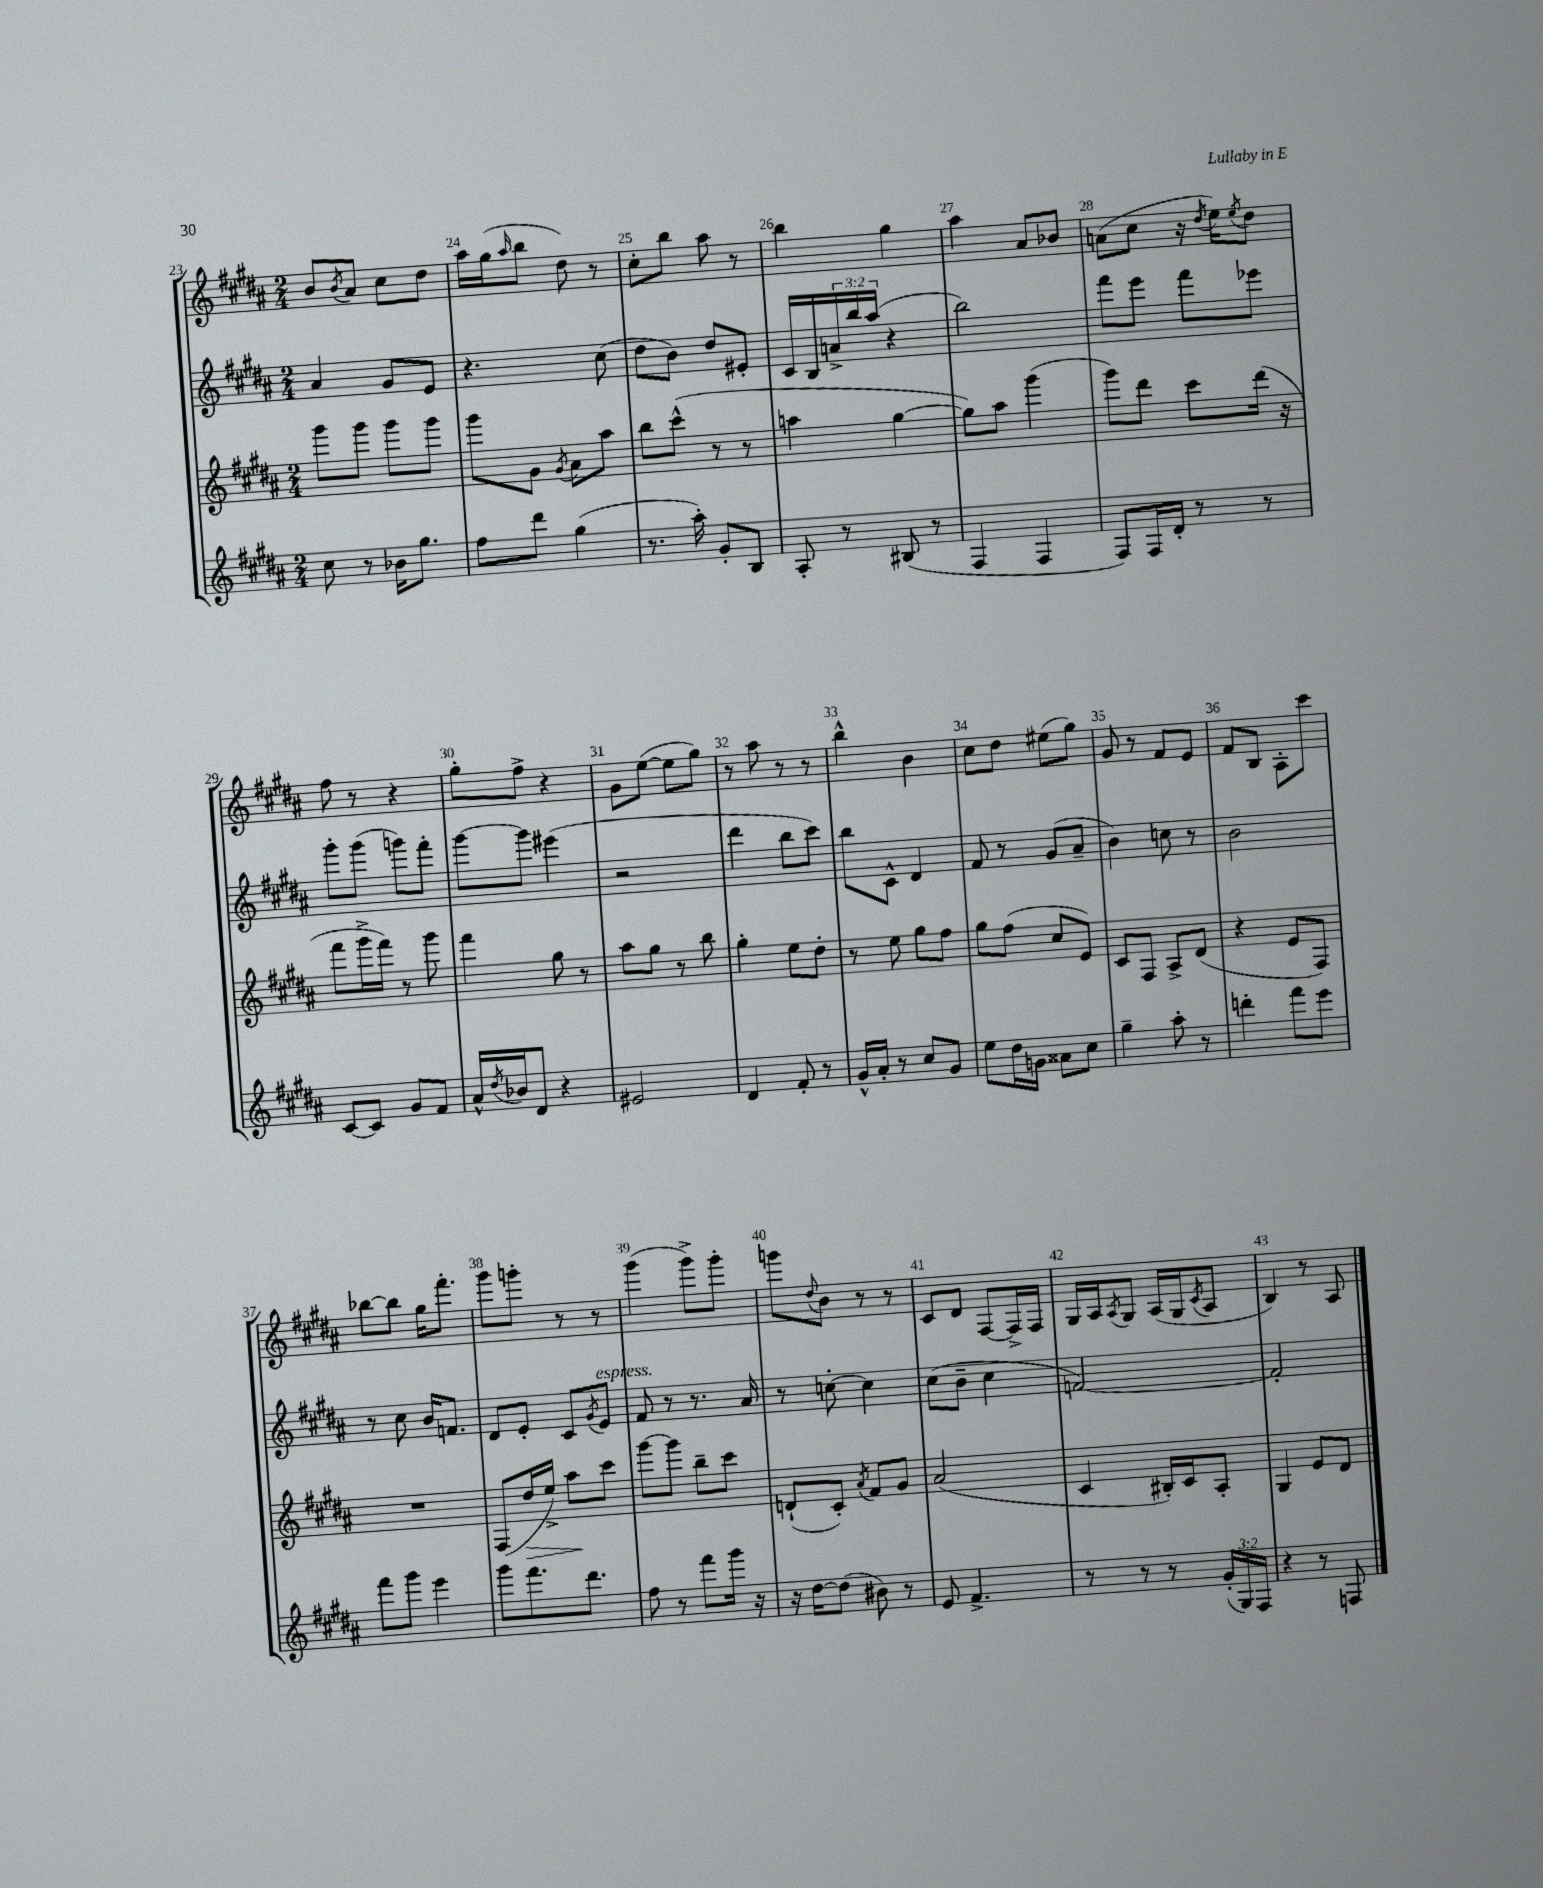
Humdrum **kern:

**kern	**kern	**kern	**kern
*staff4	*staff3	*staff2	*staff1
*clefG2	*clefG2	*clefG2	*clefG2
*k[f#c#g#d#a#]	*k[f#c#g#d#a#]	*k[f#c#g#d#a#]	*k[f#c#g#d#a#]
*M2/4	*M2/4	*M2/4	*M2/4
8cc#	8ggg#	4a#	8b
.	.	.	8qb
8r	8ggg#	.	8a#
16b-	8ggg#	8g#	8cc#
8.gg#	.	.	.
.	8ggg#	8e	8dd#
=	=	=	=
8ff#	8ggg#	4.r	16aa#
.	.	.	(16gg#
.	.	.	16qqaa#
8ddd#	8g#	.	8bb
.	8qg#	.	.
(4gg#	8a#	.	8dd#)
.	8aa#	(8cc#	8r
=	=	=	=
8.r	8bb	8dd#	8cc#'
.	(8ccc#^^	8b)	8bb
16aa#')	.	.	.
8g#'	8r	8dd#	8aa#
8B	8r	8e#'	8r
=	=	=	=
8A#'	4aa	16c#	4bb
.	.	16B	.
8r	.	24a^	.
.	.	24bb	.
.	.	(24aa#	.
(8B#	[4gg#	4r	4gg#
8r	.	.	.
=	=	=	=
4F#	8gg#])	2bb)	4aa#
.	8aa#	.	.
4F#	(4ggg#	.	8a#
.	.	.	8b-
=	=	=	=
8F#)	8ggg#)	8fff#	(8a
16F#	8ddd#	8eee	8cc#
16d#'	.	.	.
8r	8ccc#	8fff#	16r
.	.	.	8qdd#
.	.	.	16ee)
.	.	.	8qee
8r	(16ddd#	8eee-	8dd#
.	16r	.	.
=	=	=	=
[8c#	8fff#	8ggg#'	8ff#
8c#]	16ggg#^	(8ggg#	8r
.	16fff#)	.	.
8g#	8r	8ggg)	4r
8f#	8ggg#	8fff#'	.
=	=	=	=
16a#^^	4fff#	[8ggg#	8gg#'
8qdd#	.	.	.
16b-	.	.	.
8d#	.	8ggg#]	8ff#^
4r	8gg#	(4eee#	4r
.	8r	.	.
=	=	=	=
2e#	8aa#	2r	8g#
.	8gg#	.	([8ee
.	8r	.	8ee]
.	8bb	.	8gg#)
=	=	=	=
4d#	4gg#'	4ddd#	8r
.	.	.	8aa#
8f#'	8ee	8bb	8r
8r	8dd#'	8ccc#)	8r
=	=	=	=
16g#^^	8r	8bb	4bb^^
16a#'	.	.	.
8r	8ee	8c#^^	.
8cc#	8gg#	4d#	4b
8g#	8ff#	.	.
=	=	=	=
8ee	8gg#	8f#	8cc#
16dd#	(8ff#	8r	8dd#
16g	.	.	.
8a##	8cc#	(8g#	(8ee#
8cc#	8e)	8a#~	8gg#)
=	=	=	=
4gg#~	8c#	4b)	8g#
.	8F#	.	8r
8aa#'	8A#^	8cc	8f#
8r	(8d#	8r	8e
=	=	=	=
4ddd'	4r	2b	8f#
.	.	.	8B
8fff#	8e	.	8A#'
8eee	8F#)	.	8ccc#
=	=	=	=
8fff#	2r	8r	[8bb-
8ggg#	.	8cc#	8bb-]
4eee	.	16b	16gg#
.	.	8.f	8.fff#'
=	=	=	=
8ggg#	(8F#	8d#	8ggg#
8.fff#	16dd#	8e'	8ggg'
.	16ee^)	.	.
.	8aa#	8c#	8r
8.ddd#	.	.	.
.	.	8qg#	.
.	8ccc#	8e	8r
=	=	=	=
8ff#	[8ggg#	8f#	(4ggg#
8r	8ggg#]	8r	.
8fff#	8bb~	8.r	8ggg#^)
16ggg#	8ccc#	.	8ggg#'
16r	.	16a#	.
=	=	=	=
16r	(8d`	8r	8ggg
[16dd#	.	.	.
.	.	.	8qqdd#
(8dd#]	8c#')	[8cc'	8b
.	8qa#	.	.
8b#)	8f#	4cc]	8r
8r	8g#	.	8r
=	=	=	=
8e	(2a#	(8cc#	8c#
4.f#^	.	8b~	8d#
.	.	4cc#	[8F#
.	.	.	16F#^]
.	.	.	16F#
=	=	=	=
8r	4c#	[2f)	16G#
.	.	.	16A#
.	.	.	8qA#
8r	.	.	8G#
8r	16B#')	.	(16A#
.	16c#	.	16G#
.	.	.	8qc#
(24g#'	8A#'	.	8A#
24G#)	.	.	.
24F#	.	.	.
=	=	=	=
4r	4G#	2f']	4B)
8r	8e	.	8r
8F	8d#	.	8A#
==	==	==	==
*-	*-	*-	*-
